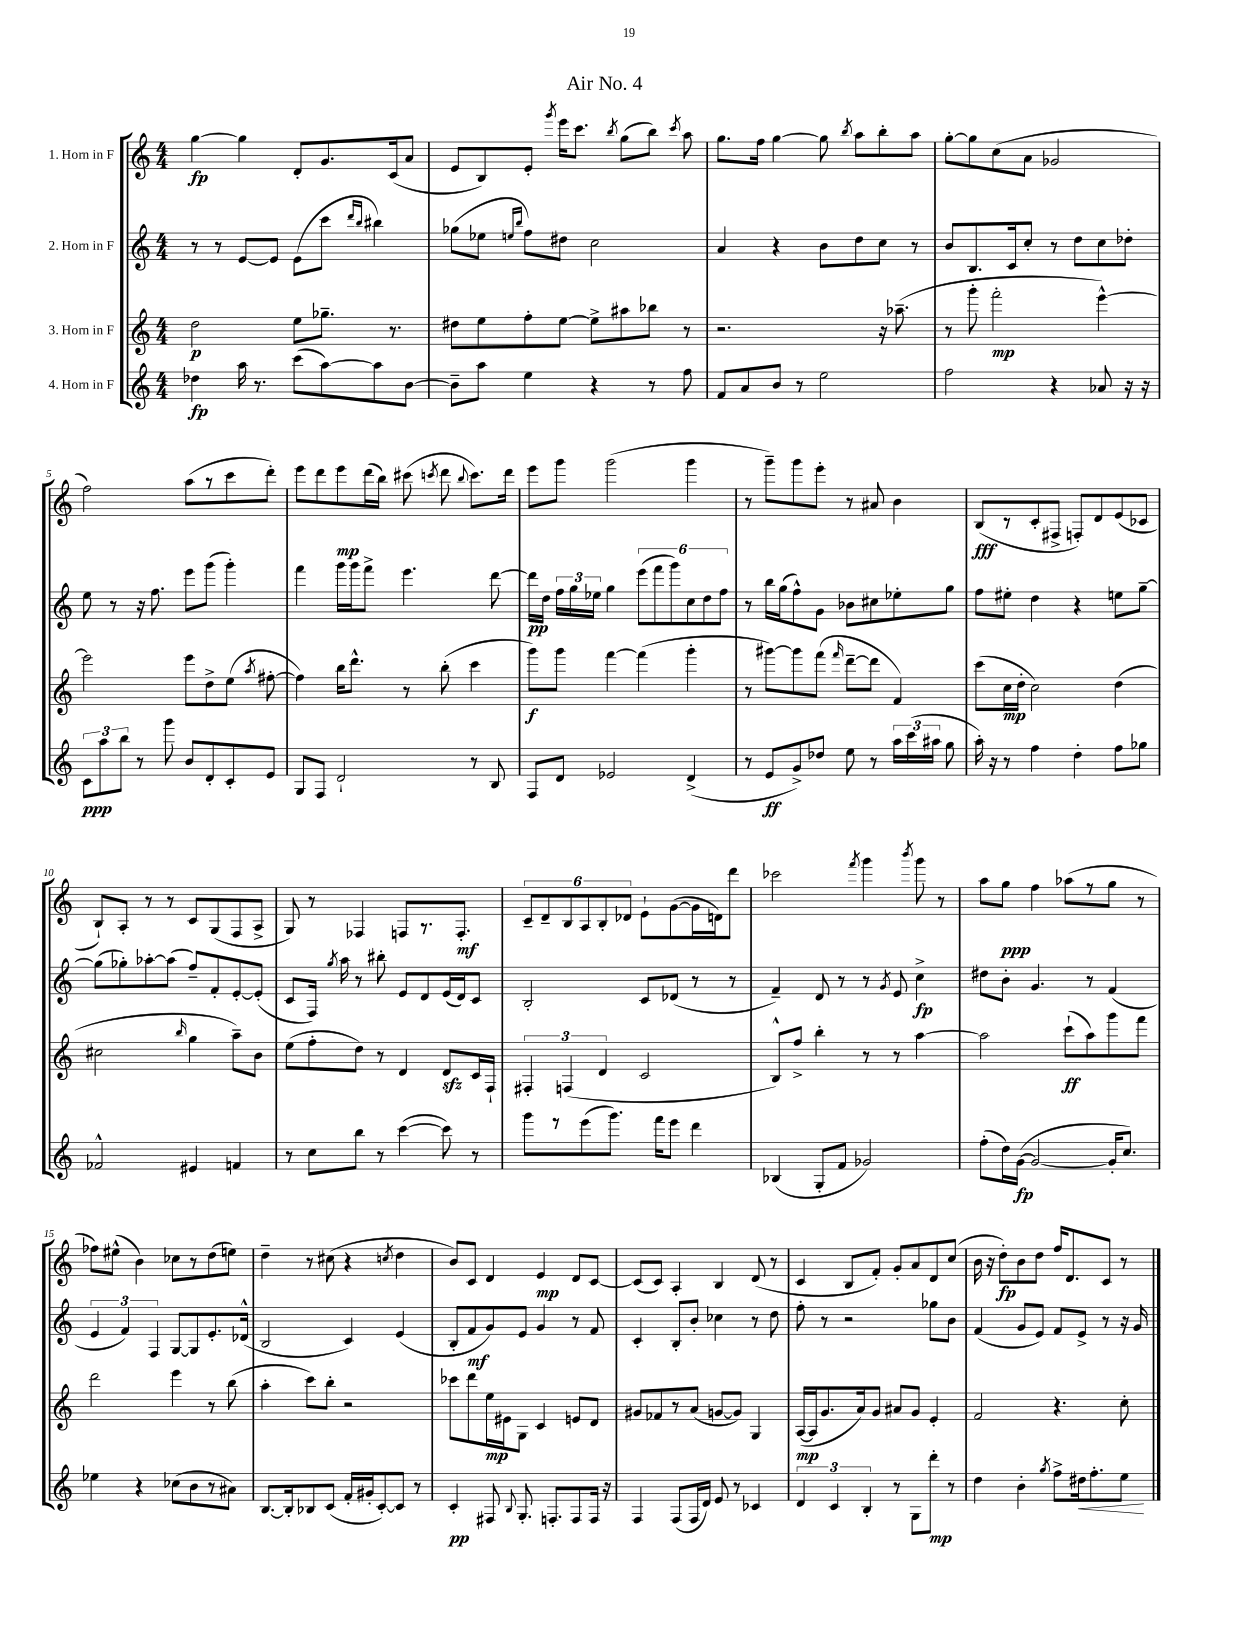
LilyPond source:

\header { title = "Air No. 4" }
<<
\new StaffGroup <<
\new Staff = "s0" \with { instrumentName = "1. Horn in F" } {
    \clef treble \key c \major \numericTimeSignature \time 4/4
    \autoBeamOff g''4~\fp g''4 d'8[-. g'8. c'16( a'8] |
    e'8[ b8) e'8]-. \acciaccatura { g'''8 } e'''16[ c'''8.] \acciaccatura { b''8 } g''8[( b''8]) \acciaccatura { c'''8 } a''8 |
    g''8.[ f''16] g''4~ g''8 \acciaccatura { b''8 } a''8[ b''8-. a''8] |
    g''8[~-. g''8 c''8( a'8] ges'2 |
    f''2) a''8[( r8 c'''8 d'''8]-.) |
    e'''8[ d'''8 e'''8\mp d'''16( b''16]) cis'''8( \acciaccatura { c'''8 } d'''8 \appoggiatura { b''8 } c'''8.[) d'''16] |
    e'''8[ g'''8] g'''2( g'''4 |
    r8 g'''8[--) g'''8 e'''8]-. r8 ais'8 b'4 |
    b8[\fff( r8 c'8-. fis8]-> f8[-.) d'8 e'8( ces'8] |
    b8[-!) a8]-. r8 r8 c'8[ g8( f8 a8]-> |
    g8) r8 fes4 f8[ r8. f8.]-.\mf |
    \tuplet 6/4 { c'8[-- d'8-- b8 a8 b8-. des'8] } e'8[-! g'8~( g'16 d'16) d'''8] |
    ces'''2 \acciaccatura { f'''8 } g'''4 \acciaccatura { b'''8 } g'''8 r8 |
    a''8[ g''8]\ppp f''4 aes''8[( r8 g''8] r8 |
    fes''8[) eis''8]-^( b'4) ces''8[ r8 d''8( e''8]) |
    d''4-- r8 cis''8( r4 \acciaccatura { c''8 } d''4 |
    b'8[) c'8] d'4 e'4\mp d'8[ c'8]~ |
    c'8[( c'8]) a4-. b4 d'8( r8 |
    c'4 b8[ f'8]-.) g'8[-. a'8 d'8 c''8]( |
    b'16 r16 d''8[-.\fp) b'8 d''8] f''16[ d'8. c'8] r8 \bar "|." |
}
\new Staff = "s1" \with { instrumentName = "2. Horn in F" } {
    \clef treble \key c \major \numericTimeSignature \time 4/4
    \autoBeamOff r8 r8 e'8[~ e'8] e'8[( c'''8] \grace { d'''16[ b''16] } bis''4) |
    ges''8[( ees''8] \grace { e''16[ b''16] } f''8[) dis''8] c''2 |
    a'4 r4 b'8[ d''8 c''8] r8 |
    b'8[ b8. c'16 c''8]-. r8 d''8[ c''8 des''8]-. |
    e''8 r8 r16 f''8. e'''8[ g'''8]( g'''4-.) |
    f'''4 g'''16[ g'''16 f'''8]-> e'''4. d'''8~ |
    d'''16[\pp d''16] \tuplet 3/2 { f''16[ g''16 ees''16] } g''4 \tuplet 6/4 { e'''8[( f'''8 g'''8) c''8 d''8 f''8] } |
    r8 b''16[ g''16( f''8-^) g'8] bes'8[ cis''8 ees''8-. g''8] |
    f''8[ eis''8]-. d''4 r4 e''8[ g''8]~-- |
    g''8[( ges''8-.) aes''8~-. aes''8]( f''8[--) f'8-. e'8~-. e'8]-.( |
    c'8[ f16]) \acciaccatura { g''8 } a''16 r8 bis''8-. e'8[ d'8 e'16( d'16) c'8] |
    b2-. c'8[ des'8]( r8 r8 |
    f'4--) d'8 r8 r8 \acciaccatura { g'8 } e'8 c''4->\fp |
    dis''8[ b'8]-. g'4. r8 f'4( |
    \tuplet 3/2 { e'4 f'4) f4 } g8[~ g8 e'8.-. des'16]-^( |
    b2 c'4) e'4( |
    b8[-. f'8\mf g'8) e'8] g'4 r8 f'8 |
    c'4-. b8[-. b'8]-. ces''4 r8 d''8 |
    f''8-. r8 r2 ges''8[ b'8] |
    f'4( g'8[ e'8]) f'8[ e'8]-> r8 r16 g'16 \bar "|." |
}
\new Staff = "s2" \with { instrumentName = "3. Horn in F" } {
    \clef treble \key c \major \numericTimeSignature \time 4/4
    \autoBeamOff d''2\p e''8[ ges''8.]-- r8. |
    dis''8[ e''8 f''8-. e''8]~ e''8[-> ais''8 bes''8] r8 |
    r2. r16 aes''8.--( |
    r8 g'''8-. f'''2-.\mp e'''4~-^) |
    e'''2 e'''8[ d''8-> e''8]( \acciaccatura { a''8 } fis''8~-. |
    fis''4) b''16[ d'''8.]-^ r8 b''8-.( c'''4 |
    g'''8[\f) g'''8] f'''4~ f'''4( g'''4-. |
    r8 gis'''8[~) gis'''8 f'''8]( \grace { f'''16 } d'''8[~-- d'''8] f'4) |
    c'''8[( c''16\mp d''16]-. c''2) d''4( |
    cis''2 \grace { b''16 } g''4 a''8[--) b'8] |
    e''8[( f''8-. d''8]) r8 d'4 d'8[\sfz c'16 f16]-! |
    \tuplet 3/2 { fis4-. f4( d'4 } c'2 |
    b8[-^) f''8]-> b''4-. r8 r8 a''4~ |
    a''2 c'''8[-!\ff( a''8) g'''8 f'''8] |
    d'''2 e'''4 r8 b''8( |
    a''4-. c'''8[) b''8]-. r2 |
    ces'''8[ d'''8 e''16\mp eis'16 g8] c'4 e'8[ d'8] |
    gis'8[ fes'8 r8 a'8]( g'8[~ g'8]) g4 |
    a16[~\mp( a16 g'8. a'16) g'8] ais'8[ g'8] e'4-. |
    f'2 r4. c''8-. \bar "|." |
}
\new Staff = "s3" \with { instrumentName = "4. Horn in F" } {
    \clef treble \key c \major \numericTimeSignature \time 4/4
    \autoBeamOff des''4\fp a''16 r8. c'''8[( a''8~) a''8 b'8]~ |
    b'8[-- a''8] e''4 r4 r8 f''8 |
    f'8[ a'8 b'8] r8 e''2 |
    f''2 r4 aes'8 r16 r16 |
    \tuplet 3/2 { c'8[\ppp a''8 b''8] } r8 g'''8 b'8[ d'8-. c'8-. e'8] |
    g8[ f8] d'2-! r8 b8 |
    f8[ d'8] ees'2 d'4->( |
    r8 e'8[\ff g'8->) des''8] e''8 r8 \tuplet 3/2 { a''16[ c'''16( ais''16] } g''8 |
    a''16-.) r16 r8 f''4 d''4-. f''8[ ges''8] |
    fes'2-^ eis'4 f'4 |
    r8 c''8[ b''8] r8 c'''4~( c'''8) r8 |
    g'''8[ r8 e'''8( g'''8.]) f'''16[ e'''8] d'''4 |
    bes4( g8[-. f'8] ges'2) |
    f''8[-.( d''16) g'16]~\fp( g'2~ g'16[-. c''8.]) |
    ees''4 r4 ces''8[( b'8 r8 ais'8]) |
    b8.[~ b16-. bes8 c'8]( f'16[-. gis'16-. c'8~-.) c'8] r8 |
    c'4-.\pp fis8 \appoggiatura { b8 } g8.-. f8.[-. f8 f16] r16 |
    f4 f8[( f16 d'16]) e'8 r8 ces'4 |
    \tuplet 3/2 { d'4 c'4 b4-. } r8 g8[ d'''8]-.\mp r8 |
    d''4 b'4-. \acciaccatura { g''8 } f''8[-> dis''16\< f''8.-. e''8]\! \bar "|." |
}
>>
>>
